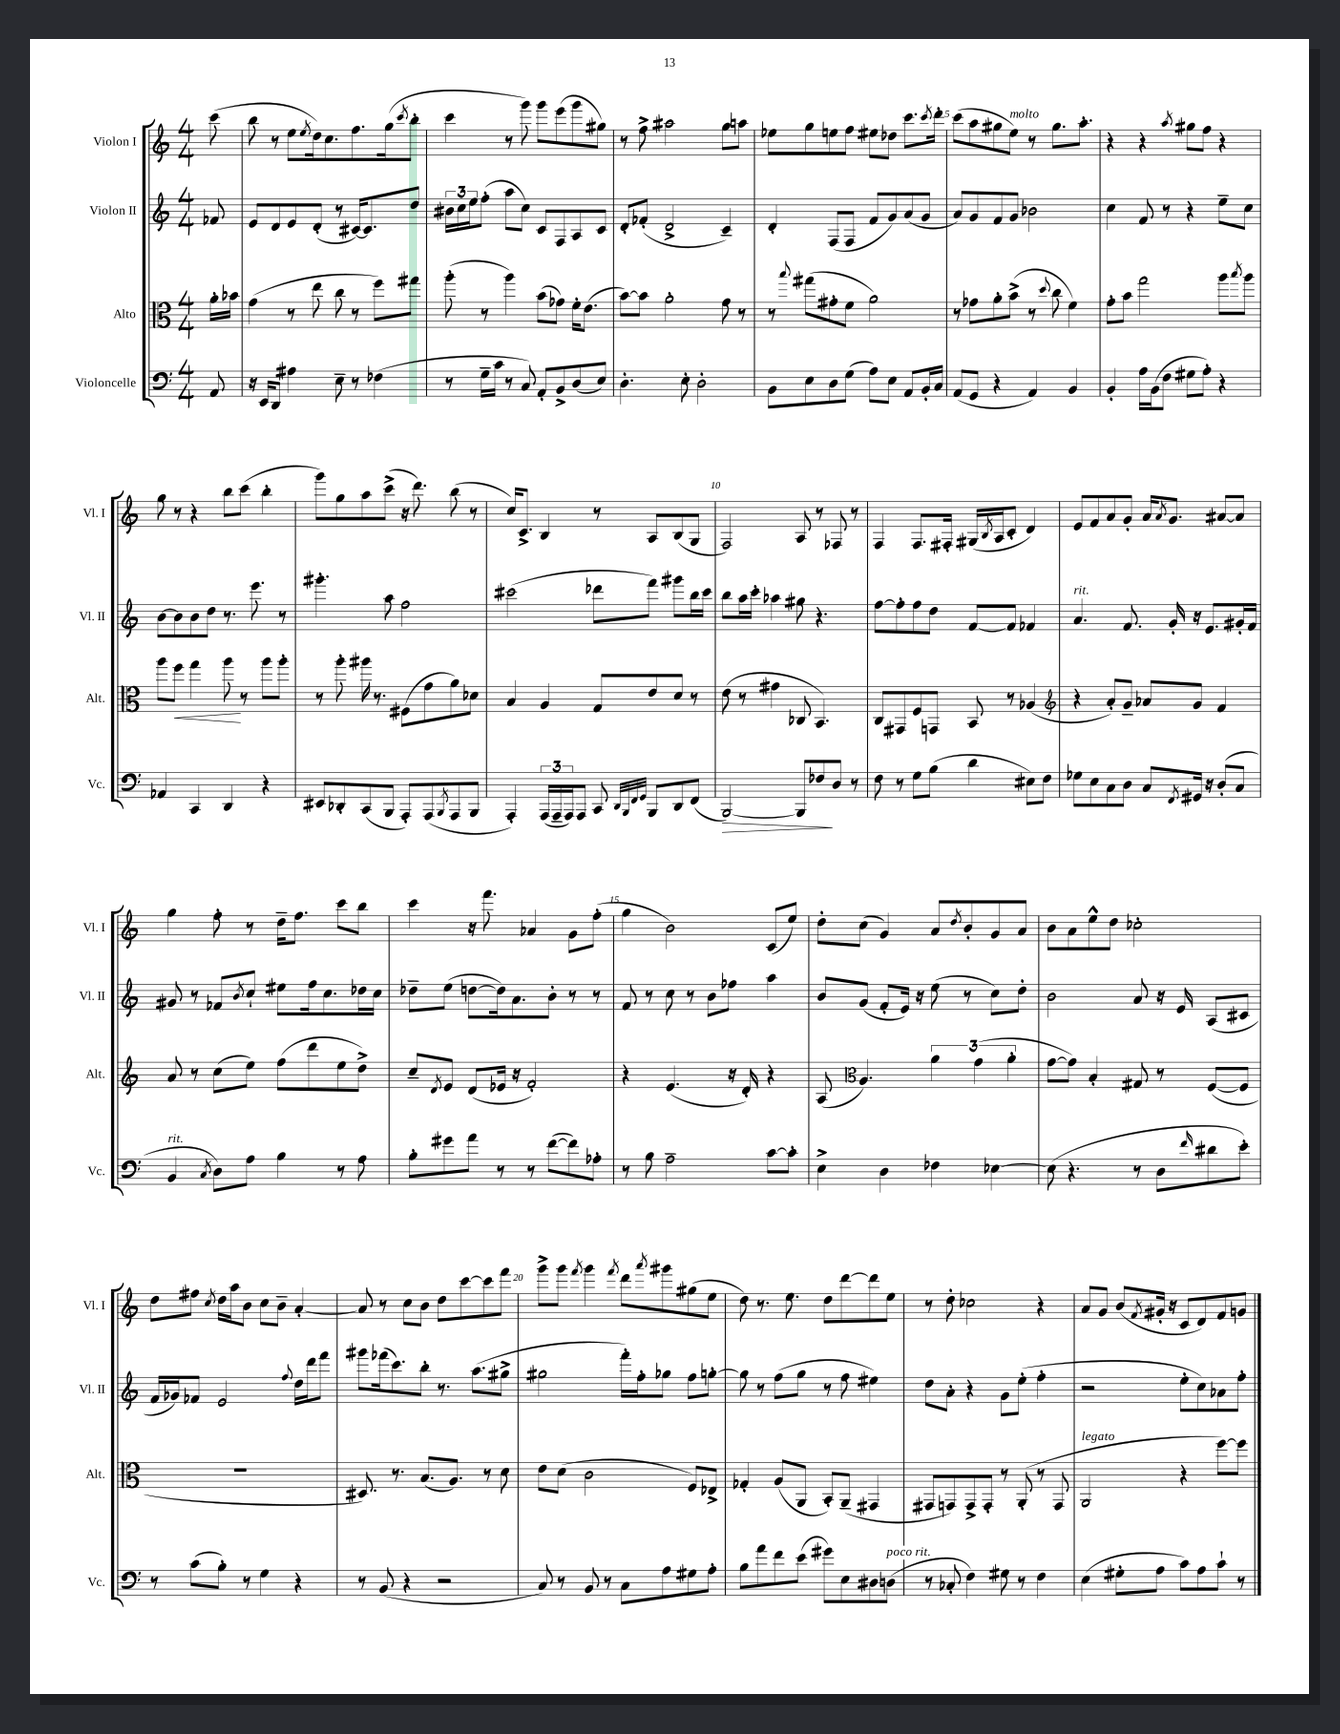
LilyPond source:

<<
\new StaffGroup <<
\new Staff = "s0" \with { instrumentName = "Violon I" shortInstrumentName = "Vl. I" } {
    \clef treble \key c \major \numericTimeSignature \time 4/4 \partial 8
    c'''8( |
    b''8 r8 e''8 \acciaccatura { e''8 } d''16) c''8. f''8. g''16( \acciaccatura { c'''8 } b''8-. |
    c'''4 r8 g'''8) g'''8 e'''8( g'''8 gis''8) |
    r8 f''8-> ais''2 g''8 a''8 |
    ees''8 g''8 e''8 f''8 eis''8 des''8 c'''8. \acciaccatura { c'''8 } d'''16-. |
    c'''8( a''8 gis''8 e''8^\markup { \italic "molto" }) r8 gis''8. a''8.-. |
    r4 r4 \acciaccatura { a''8 } gis''8 f''8 r4 |
    g''8 r8 r4 b''8 c'''8( b''4-. |
    g'''8) g''8 a''8 c'''8->( r16 d'''8.) b''8( r8 |
    c''16) c'8.-> b4 r8 a8 b8( g8 |
    f2) a8 r8 fes8 r8 |
    f4 f8. fis16-. gis16( \acciaccatura { b8 } a16 c'8-. d'4) |
    e'8 f'8 a'8 g'8-. a'16 \acciaccatura { a'8 } g'8. ais'8~ ais'8 |
    g''4 f''8-. r8 d''16-- f''8. c'''8 b''8 |
    c'''4 r16 f'''8. aes'4 g'8 f''8-.( |
    g''4 b'2) c'8( e''8) |
    d''8-. c''8( g'4) a'8 \acciaccatura { d''8 } b'8-. g'8 a'8 |
    b'8 a'8 e''8-^ d''8 ces''2-. |
    d''8 fis''8 \acciaccatura { c''8 } d''16 a''16 b'8 c''8 b'8-- a'4~-. |
    a'8 r8 c''8 b'8 d''8 c'''8~ c'''8 f'''8 |
    g'''8-> g'''8 \acciaccatura { f'''8 } g'''4 \acciaccatura { f'''8 } d'''8 \acciaccatura { a'''8 } gis'''8 gis''8( e''8 |
    d''8) r8. e''8. d''8 d'''8~ d'''8 e''8 |
    r8 d''8-. ces''2 r4 |
    a'8 g'8 b'8( \acciaccatura { f'8 } gis'16-. r16 c'8 d'8) f'8 g'8 \bar "|." |
}
\new Staff = "s1" \with { instrumentName = "Violon II" shortInstrumentName = "Vl. II" } {
    \clef treble \key c \major \numericTimeSignature \time 4/4 \partial 8
    fes'8 |
    e'8 d'8 e'8 d'8-.( r8 cis'16~) cis'8. d''8 |
    \tuplet 3/2 { bis'16 c''16 e''16 } f''8-.( a''8 c''8) c'8 f8 a8 c'8 |
    d'8-. fes'8-.( d'2-> c'4--) |
    d'4-. f8( f8 f'8 g'8) a'8( g'8 |
    a'8) g'8 f'8 g'8 bes'2 |
    c''4 f'8 r8 r4 e''8-- c''8 |
    b'8~ b'8 b'8 d''8 r8. e'''8. r8 |
    gis'''4.-. a''8 f''2 |
    cis'''2( des'''8 f'''8) gis'''8 b''16 cis'''16 |
    b''8 a''16 c'''16-. aes''4 gis''8 r4. |
    f''8~ f''8-. f''8 d''8 f'8~ f'8 fes'4 |
    a'4.^\markup { \italic "rit." } f'8. g'16-. r16 e'8. gis'16-. f'16 |
    gis'8 r8 fes'8 \acciaccatura { b'8 } c''8-! eis''8 f''16 c''8. des''16 c''16 |
    des''8-- e''8( d''8~ d''16) a'8. b'8-. r8 r8 |
    f'8 r8 c''8 r8 b'8 fes''8 a''4 |
    b'8 g'8( f'8-. e'16) r16 e''8( r8 c''8) d''8-. |
    b'2 a'8 r16 e'16 a8( cis'8 |
    f'16 ges'16) fes'8 e'2 \appoggiatura { f''8 } d''16 d'''16 f'''8 |
    gis'''8 fes'''16( c'''8.) b''8-. r8. a''8.( gis''8-> |
    gis''2 f'''16-.) f''16-. ges''8 f''8 g''8~-. |
    g''8 r8 f''8( g''8 r8 f''8 eis''4) |
    d''8 a'8-. r4 g'8 e''8-.( f''4-. |
    r2 e''8-. c''8) aes'8 f''8-. \bar "|." |
}
\new Staff = "s2" \with { instrumentName = "Alto" shortInstrumentName = "Alt." } {
    \clef alto \key c \major \numericTimeSignature \time 4/4 \partial 8
    a'16-. bes'16 |
    g'4( r8 e''8 c''8 r8 f''8) gis''8 |
    a''8-.( r8 a''4) b'8( ges'8) f'16-. e'8.( |
    b'8~) b'8 a'2-. g'8 r8 |
    r8 \appoggiatura { b''8 } gis''8( gis'8-. f'8 a'2) |
    r8 ges'8 a'8-. b'8->( r8 \appoggiatura { d''8 } c''8 f'4) |
    g'8-. b'8 g''2 a''8 \acciaccatura { b''8 } a''8 |
    a''8 f''8\< g''4 a''8\! r8 a''8 a''8-. |
    r8 a''8-. ais''16 r8. fis8( g'8 a'8) des'8 |
    b4 a4 g8 e'8 d'8 r8 |
    e'8( r8 gis'4 ces8 b,4.) |
    c8 gis,8 f8 g,8 b,8 r8 aes4( |
    \clef treble r4 a'8-.) g'8-- aes'8 g'8 f'4 |
    a'8 r8 c''8( e''8) f''8( d'''8 e''8 d''8->) |
    c''8-- \acciaccatura { d'8 } e'8 d'8( ees'16 r16 f'2-.) |
    r4 e'4.( r16 d'16-.) r4 |
    a8( \clef alto a4.) \tuplet 3/2 { a'4 g'4( a'4-. } |
    g'8~ g'8) b4-. gis8 r8 f8~( f8 |
    R1 |
    dis8.) r8. b8.( a8.) r8 d'8 |
    e'8 d'8( c'2 f8) ees8-> |
    ges4-. a8( a,8 b,8-.) a,8--( gis,4 |
    gis,8 g,8) g,8-> g,8-. r8 a,8-.( r8 g,8 |
    a,2^\markup { \italic "legato" } r4 f''8~) f''8 \bar "|." |
}
\new Staff = "s3" \with { instrumentName = "Violoncelle" shortInstrumentName = "Vc." } {
    \clef bass \key c \major \numericTimeSignature \time 4/4 \partial 8
    a,8 |
    r16 e,16 d,8 ais4 e8-- r8 fes4( |
    r8 g16-- c'16 r8 c8) a,8-. b,8-> d8( e8) |
    d4.-. e8-. d2-. |
    b,8 e8 d8 g8( a8) e8 a,8 b,16-. c16 |
    a,8( g,8 r4 a,4) b,4 |
    b,4-. a16 b,16( f8 gis8 a8-.) r4 |
    aes,4 c,4 d,4 r4 |
    eis,8 des,8-. c,8( b,,8 a,,8-.) a,,8( \acciaccatura { b,,8 } a,,8 b,,8 |
    a,,4-.) \tuplet 3/2 { a,,16( a,,16-- a,,16) } a,,8 c,8 \grace { d,32 b,,32 f,32 g,32 } b,,8 d,8 f,8( |
    b,,2~\>) b,,8 fes8\! d8 r8 |
    f8 r8 g8 b8( d'4 eis8) f8 |
    ges8 e8 c8 d8 c8 \acciaccatura { f,8 } gis,16 r16 d8-.( c8 |
    b,4^\markup { \italic "rit." } \acciaccatura { c8 } d8) a8 b4 r8 a8 |
    b8-. gis'8 a'8 r8 r8 f'8~( f'8) aes8-. |
    r8 b8 a2-- c'8~ c'8-. |
    e4-> d4 fes4 ees4~ |
    ees8( r4. r8 d8 \grace { f'16 } dis'8 e'8-.) |
    r8 c'8( b8-.) r8 g4 r4 |
    r8 b,8( r4 r2 |
    c8) r8 b,8 r8 c8 a8 gis8 a8-. |
    b8 a'8 f'8 e'8( gis'8) e8 dis8 d8^\markup { \italic "poco rit." }( |
    r8 ces8-. f4) gis8 r8 f4 |
    e4( gis8-. a8 c'8) a8 c'8-! r8 \bar "|." |
}
>>
>>
\layout { \context { \Score \override BarNumber.break-visibility = ##(#f #t #t) barNumberVisibility = #(every-nth-bar-number-visible 5) } }
